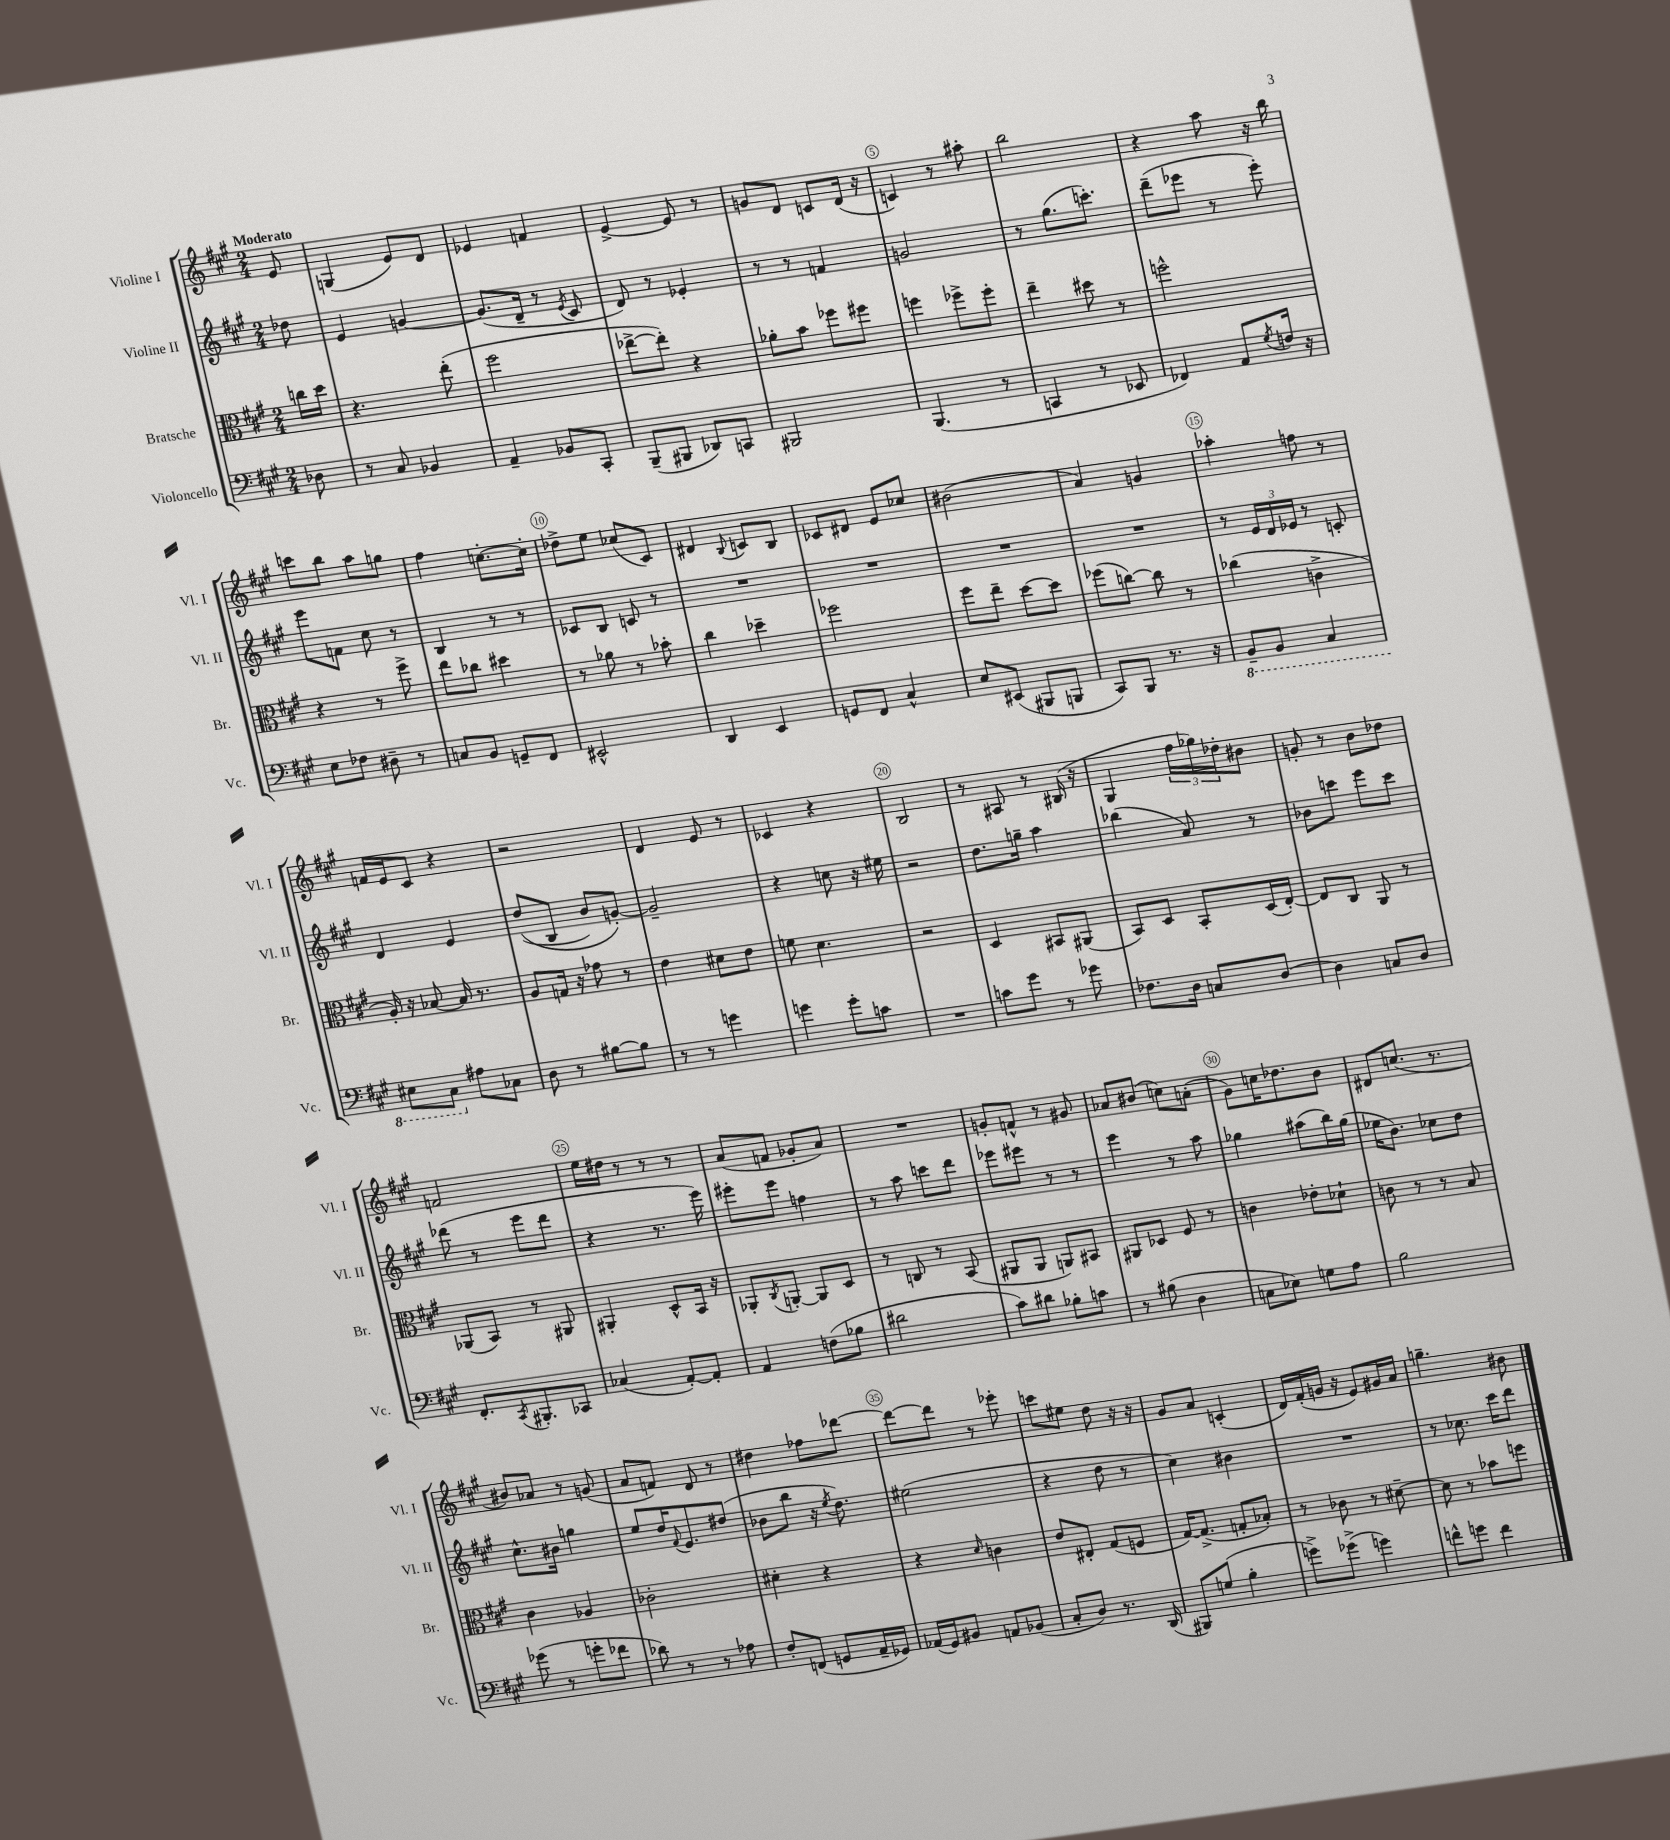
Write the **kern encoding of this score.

**kern	**kern	**kern	**kern
*part4	*part3	*part2	*part1
*staff4	*staff3	*staff2	*staff1
*I"Violoncello	*I"Bratsche	*I"Violine II	*I"Violine I
*I'Vc.	*I'Br.	*I'Vl. II	*I'Vl. I
*clefF4	*clefC3	*clefG2	*clefG2
*k[f#c#g#]	*k[f#c#g#]	*k[f#c#g#]	*k[f#c#g#]
*M2/4	*M2/4	*M2/4	*M2/4
=	=	=	=
!	!	!	!LO:TX:a:B:t=Moderato
8D-X\	16ccn\LL	8dd-X\	8e/
.	16dd\JJ	.	.
=1	=1	=1	=1
8r	4.r	4e/	(4Gn/
8C#/	.	.	.
4BB-X/	.	[4gn/	8e/L)
.	(8ee'\	.	8d/J
=2	=2	=2	=2
4AA~/	2ff#\	(8.g/L]	4e-X/
.	.	16d~/Jk	.
8BB-X/L	.	8r	4fn/
.	.	8qe/	.
8CC#'/J	.	8c#/	.
=3	=3	=3	=3
(8BBB~/L	[8ee-X^\L	8d/)	[4e^/
8BBB#X/J	8ee-'\J])	8r	.
8DD-X/L)	4r	4e-X'/	8e/]
8CCn/J	.	.	8r
=4	=4	=4	=4
2BBB#X/	8a-X'\L	8r	8gn/L
.	8b\J	8r	8d/J
.	8ff-X\L	4fn/	8cn/L
.	8ff#X\J	.	(16d/Jk
.	.	.	16r
=5	=5	=5	=5
(4.BBB/	4ffn\	2gn/	4cn/)
.	8ff-X^\L	.	8r
8r	8ff-'\J	.	8aa#X'\
=6	=6	=6	=6
4CCn/	4ee~\	8r	2bb\
.	.	(8.gg#\L	.
8r	8dd#X\	.	.
.	.	8.cccn'\J)	.
8EE-X/	8r	.	.
=7	=7	=7	=7
4FF-X/)	2ffn^^\	(8ddd~\L	4r
.	.	8eee-X\J	.
8AA/L	.	8r	8aa\
8qG#/	.	.	.
16Fn/Jk	.	8eee-'\)	16r
16r	.	.	16bb\
!!LO:LB:g=z
=8	=8	=8	=8
8E\L	4r	8eee\L	8cccn\L
8F-X\J	.	8fn\J	8bb\J
8D#X~\	8r	8cc#\	8aa\L
8r	8ff#^\	8r	8ggn\J
=9	=9	=9	=9
8Cn/L	8ee\L	4B/	4ff#\
8BB/J	8cc-X\J	.	.
8GGn~/L	4dd#X\	8r	[8.ccn'\L
8FF#/J	.	8r	.
.	.	.	16cc'\Jk]
=10	=10	=10	=10
2EE#X^^/	8r	8c-X/L	8dd-X^\L
.	8a-X\	8B/J	8ee\J
.	8r	8cn/	(8cc-X/L
.	8b-X'\	8r	8c#/J)
=11	=11	=11	=11
4DD/	4cc#\	2r	4d#X/
.	.	.	8qqB/
4EE/	4dd-X~\	.	8cn/L
.	.	.	8B/J
=12	=12	=12	=12
8GGn/L	2ff-X\	2r	8c-X/L
8FF#/J	.	.	8d#X/J
4C#^^/	.	.	8e/L
.	.	.	8cc-X/J
=13	=13	=13	=13
8E/L	8ff#\L	2r	(2b#X\
(8EE#X/J	8ee~\J	.	.
8BBB#X/L	[8dd\L	.	.
8BBBn/J	8dd\J]	.	.
=14	=14	=14	=14
8CC#/L)	(8ff-X\L	2r	4a/)
8BBB/J	[8ccn\J)	.	.
8.r	8cc\]	.	4gn/
.	8r	.	.
16r	.	.	.
=15	=15	=15	=15
*8ba	*	*	*
8BBB~/L	(4cc-X\	8r	4aa-X'\
8BBB/J	.	24e/LL	.
.	.	24d/	.
.	.	24e-X/JJ	.
4CC#/	4cn^\	8r	8ffn\
.	.	8cn'/	8r
!!LO:LB:g=z
=16	=16	=16	=16
8EE#X\L	16A'/)	4d/	16fn/LL
.	16r	.	16e/J
8CC#\J	[8B-X/	.	8c#/J
*X8ba	*	*	*
8A#X\L	16B-/]	4e/	4r
.	8.r	.	.
8C-X\J	.	.	.
=17	=17	=17	=17
8D\	8A/L	((8dd/L	2r
8r	16Gn/Jk	8B/J	.
.	16r	.	.
[8B#X\L	8g-X\	8b/L)	.
8B#\J]	8r	[8gn'/J)	.
=18	=18	=18	=18
8r	4e\	2g~/]	4d/
8r	.	.	.
4gn\	8d#X\L	.	8e/
.	8e\J	.	8r
=19	=19	=19	=19
4gn\	8fn\	4r	4c-X/
.	4.d\	.	.
8g'\L	.	8ccn\	4r
8cn\J	.	16r	.
.	.	16ee#X\	.
=20	=20	=20	=20
2r	2r	2r	2B/
=21	=21	=21	=21
8cn\L	4D/	8.dd\L	8r
8g#\J	.	.	8A#X/
.	.	16ggn~\Jk	.
8r	8BB#X/L	4aa\	8r
8g-X\	(8AA#X/J	.	(16B#X/
.	.	.	16r
=22	=22	=22	=22
8.F-X\L	8BB/L)	(4bb-X\	4G#/
.	8D/J	.	.
16D\Jk	.	.	.
8Cn/L	8BB'/L	8a/)	24ff#\LL
.	.	.	24gg-X\)
.	.	.	24dd-X'\J
[8D/J	(16D/L	8r	8b#X\J
.	[16E'/JJ)	.	.
=23	=23	=23	=23
4D\]	8E/L]	8b-X\L	8gn'/
.	8C#/J	8cccn\J	8r
8Cn/L	8AA/	8eee\L	8b\L
8D/J	8r	8ccc\J	8dd-X\J
!!LO:LB:g=z
=24	=24	=24	=24
8.FF#'/L	(8AA-X/L	(8ddd-X\	2fn/
.	8BB/J)	8r	.
8qCC#/	.	.	.
8.BBB#X'/	.	.	.
.	8r	8eee\L	.
8CC-X/J	8AA#X/	8ddd-\J	.
=25	=25	=25	=25
(4C-X/	4AA#X'/	4r	16ee\LL
.	.	.	16dd#X\JJ
.	.	.	8r
[8AA'/L)	8D^^/L	8.r	8r
8AA'/J]	16BB/Jk	.	8r
.	16r	16eee\)	.
=26	=26	=26	=26
4AA/	8AA-X'/L	8eee#X'\L	(8a/L
.	8qC#/	.	.
.	[8AAn'/J	8eee#\J	8fn/J
(8Fn\L	8AA/L]	4ffn\	8g-X'/L
8B-X\J	8D/J	.	8a/J)
=27	=27	=27	=27
2d#X\	8r	8r	2r
.	8Cn/	8aa\	.
.	8r	8cccn\L	.
.	(8BB/	8ddd\J	.
=28	=28	=28	=28
8c#\L)	8AA#X/L	8eee-X\L	8gn'/L
8d#X\J	8AA#/J	8eee#X\J	8fn^^/J
8B-X'\L	8AAn/L)	8r	8r
8cn\J	8BB#X/J	8r	8g#X/
=29	=29	=29	=29
8r	8AA#X/L	4eee\	8a-X/L
(8B#X\	8D-X/J	.	(8b#X/J
4D\	8F#/	8r	8ccn\L)
.	8r	8aa\	(8an'\J
=30	=30	=30	=30
8Cn\L	4cn\	4gg-X\	8g#\L)
8E-X\J)	.	.	16ccn\K
.	.	.	8.dd-X\
8Gn\L	8e-X'\L	(8aa#X\L	.
8A\J	8d-X`\J	16bb\L)	8b\J
.	.	(16gg-\JJ	.
=31	=31	=31	=31
2B\	8cn\	16ee-X\KL	8d#X/L
.	.	8.b\J)	.
.	8r	.	(8.ccn/J
.	8r	8cc-X\L	.
.	.	.	8.r
.	8B/	8dd\J	.
!!LO:LB:g=z
=32	=32	=32	=32
(8g-X\	4c#\	8.cc#^^\L	8b#X/L)
8r	.	.	8a-X/J
.	.	16b#X\Jk	.
8gn'\L	4A-X/	4ggn\	8r
8f-X\J	.	.	(8gn/
=33	=33	=33	=33
8d-X\)	2c-X'\	8ee/L	8a/L
8r	.	16dd/K	8fn/J)
.	.	8qqf#/	.
.	.	8.e/	.
8r	.	.	8d/
8A-X\	.	(8dd#X/J	8r
=34	=34	=34	=34
8F#'/L	4d#X'\	8b-X\L	4dd#X\
(8FFn/J	.	8bb\J	.
8GGn/L	4r	16r	8ff-X\L
.	.	8qee/	.
.	.	8.dd\)	.
16AA~/L	.	.	[8ddd-X\J
16GG-X/JJ)	.	.	.
=35	=35	=35	=35
(16AA-X/LL	4r	(2ee#X\	8ddd-\L_
16GG#/J)	.	.	.
8BB#X/J	.	.	8ddd-\J]
.	16qqd/	.	.
8AAn/L	4cn\	.	8r
(8BB-X/J	.	.	8eee-X'\
=36	=36	=36	=36
8C#'/L	8e/L	4r	8cccn\L
8D/J)	8E#X'/J	.	8ee#X\J
8.r	(8G#/L	8dd\	8dd\
.	8Fn/J	8r	16r
(16DD/	.	.	16r
=37	=37	=37	=37
8BBB#X/L)	[16G#/KL)	4cc#\)	8g#/L
.	(8.G#^/J]	.	.
(8Gn/J	.	.	8a/J
4B'\	8Gn'/L	4b#X\	(4cn'/
.	8B-X'/J)	.	.
=38	=38	=38	=38
8gn^\L)	8r	2r	16d/LL)
.	.	.	(16f#'/
(8g-X^\J	8c-X\	.	16gn/JJ
.	.	.	16r
4gn\)	8r	.	8e/L)
.	[8d#X~\	.	16g#X/L
.	.	.	16a/JJ
=39	=39	=39	=39
8fn^^\L	8d#\]	8r	4.ggn~\
8gn\J	8r	8.cc-X\	.
4f\	8b-X\L	.	.
.	.	16ccc#\KL	.
.	8ffn\J	8ddd\J	8b#X\
==	==	==	==
*-	*-	*-	*-
